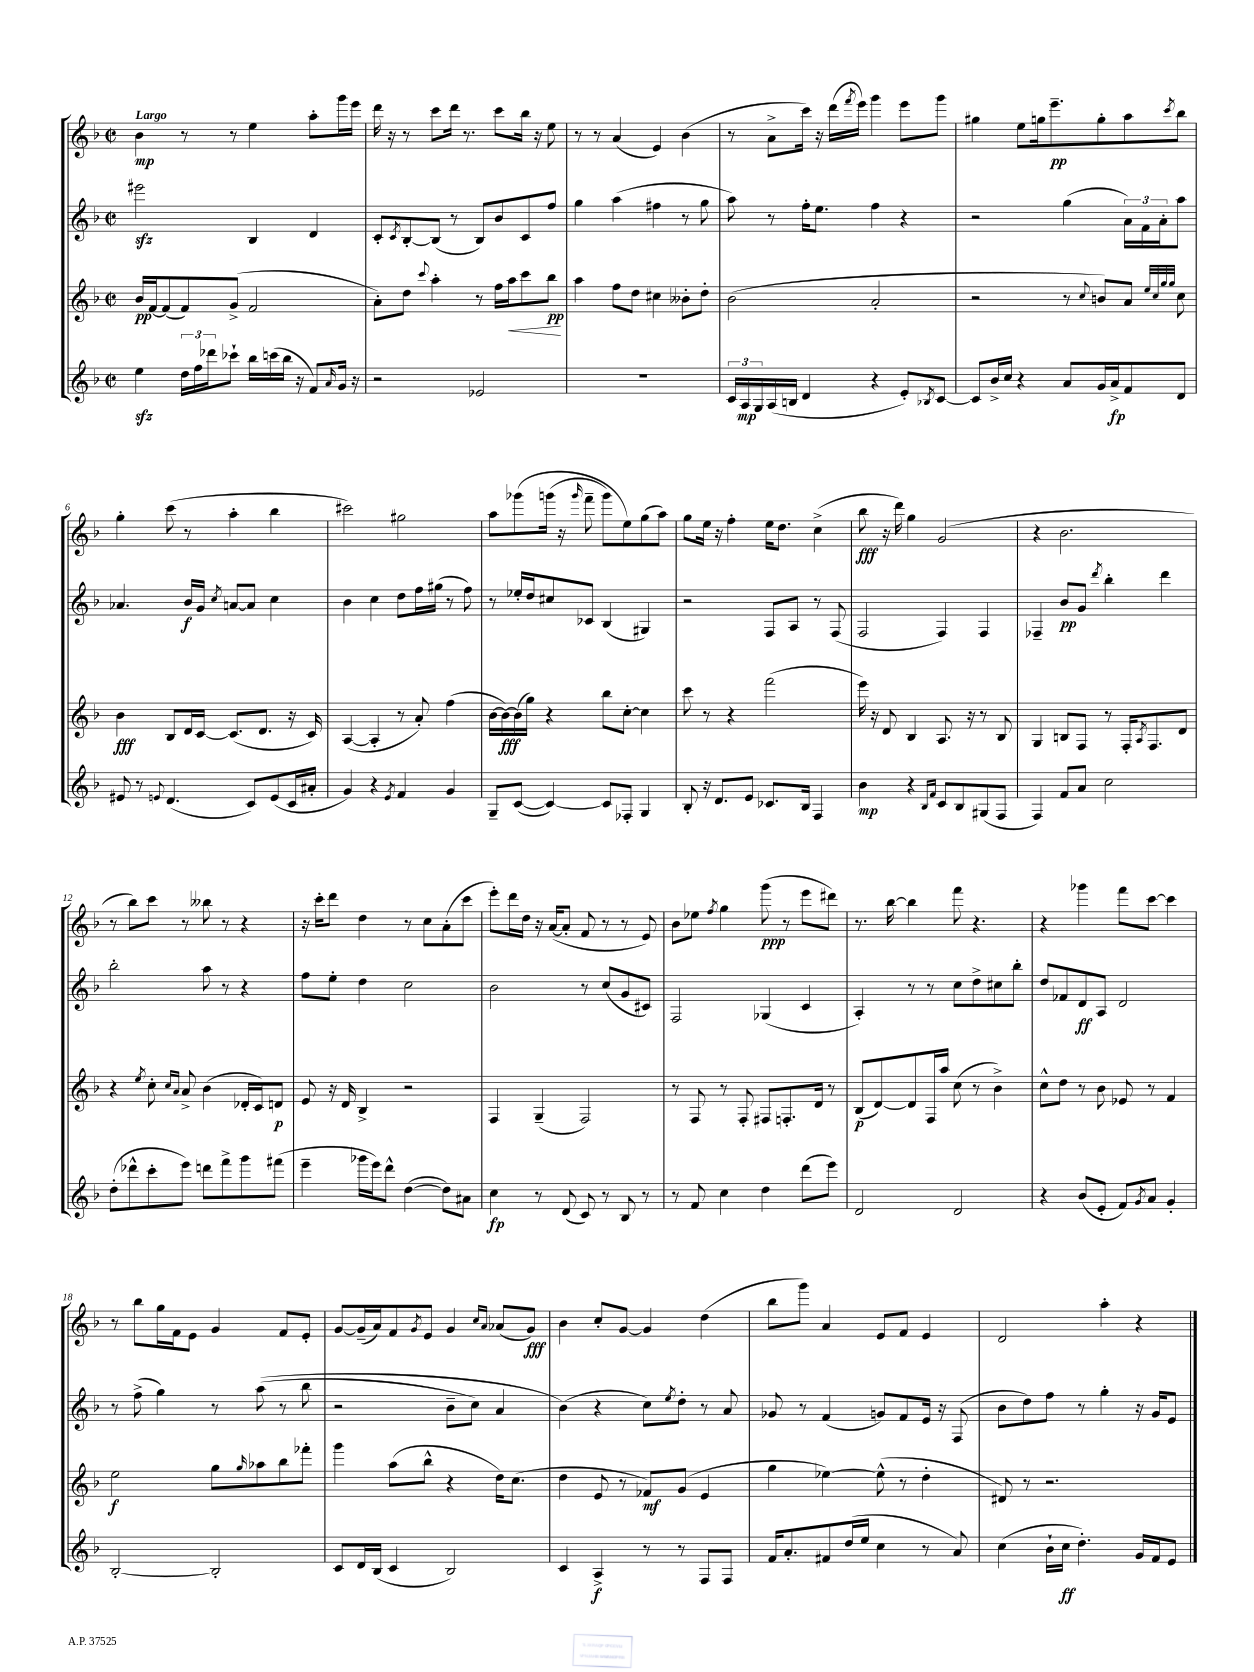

**kern	**kern	**kern	**kern
*staff4	*staff3	*staff2	*staff1
*clefG2	*clefG2	*clefG2	*clefG2
*k[b-]	*k[b-]	*k[b-]	*k[b-]
*M2/2	*M2/2	*M2/2	*M2/2
*met(c|)	*met(c|)	*met(c|)	*met(c|)
4ee	16b-	2eee#	4b-
.	[16f	.	.
.	(8f]	.	.
24dd	8f)	.	8r
24ff	.	.	.
24ddd-	.	.	.
8ccc-`	(8g^	.	8r
16bb-	2f	4B-	4ee
(16ccc	.	.	.
16bb-	.	.	.
16r	.	.	.
8f)	.	4d	8aa'
16qqa	.	.	.
16g	.	.	16ggg
16r	.	.	16eee
=	=	=	=
2r	8a')	8c'	16ddd
.	.	.	16r
.	.	8qc	.
.	8dd	[8B-'	8r
.	8qqccc	.	.
.	4aa'	(8B-]	8ccc
.	.	8r	16ddd
.	.	.	8.r
2e-	8r	8B-)	.
.	16ff	8b-	8ccc
.	16aa	.	.
.	8ccc	8c	16bb-
.	.	.	16r
.	8bb-	8ff	8ee
=	=	=	=
1r	4aa	4gg	8r
.	.	.	8r
.	8ff	(4aa	(4a
.	8dd	.	.
.	4cc#	4ff#	4e)
.	8b--'	8r	(4b-
.	8dd'	8gg	.
=	=	=	=
24c	(2b-	8aa)	8r
24A	.	.	.
24G	.	.	.
(16A	.	8r	8a^
16B	.	.	.
4d	.	16ff'	16ccc)
.	.	8.ee	16r
.	.	.	(16ddd
.	.	.	8qfff
.	.	.	16eee)
4r	2a'	4ff	4ggg
8e')	.	4r	8eee
8qB-	.	.	.
[8c	.	.	8ggg
=	=	=	=
8c]	2r	2r	4gg#
16b-^	.	.	.
16cc	.	.	.
4r	.	.	8ee
.	.	.	16gg
.	.	.	8.eee~
8a	8r	(4gg	.
.	8qqcc	.	.
16g	8b)	.	8gg'
16a^	.	.	.
8f	8a	24a)	8aa
.	.	24f	.
.	.	24a'	.
.	32qqee	.	.
.	32qqcc	.	.
.	32qqgg	.	.
.	32qqgg	.	8qccc
8d	8cc	8aa	8bb-
=	=	=	=
8e#	4b-	4.a-	4gg'
8r	.	.	.
8qqe	.	.	.
(4.d	8B-	.	(8ccc
.	16d	16b-	8r
.	[16c	16g	.
.	.	8qcc	.
.	(8.c]	[8a	4aa'
8c)	.	8a]	.
.	8.d	.	.
(8e	.	4cc	4bb-
16c	16r	.	.
16a#'	16c)	.	.
=	=	=	=
4g)	([4A	4b-	2ccc#)
4r	4A']	4cc	.
8qe	.	.	.
4f	8r	8dd	2gg#
.	8a')	16ff	.
.	.	(16gg#	.
4g	(4ff	8r	.
.	.	8ff)	.
=	=	=	=
8G~	[16b-	8r	8aa
.	16b-_)	.	.
([8c	(16b-]	16ee-'	&(8ggg-
.	16gg)	16dd	.
4c_)	4r	8cc#	(16ggg
.	.	.	16r
.	.	.	16qqggg
.	.	8c-	8fff~
8c]	8bb-	(4B-	8ggg)
8F-'	[8cc'	.	8ee&)
4G	4cc]	4G#)	(8gg
.	.	.	8aa)
=	=	=	=
8B-'	8ccc	2r	8gg
16r	8r	.	16ee
8.d	.	.	16r
.	4r	.	4ff'
8e	.	.	.
8.c-	(2fff	8F	16ee
.	.	.	8.dd
.	.	8A	.
16B-	.	.	.
4F	.	8r	(4cc^
.	.	(8F	.
=	=	=	=
4b-	16eee)	2F	8bb-
.	16r	.	.
.	8d	.	16r
.	.	.	16ddd)
4r	4B-	.	4gg
16qqB-	.	.	.
16qqf	.	.	.
8c	8.A	4F)	(2g
8B-	.	.	.
.	16r	.	.
(8G#	8r	4F	.
8F	8B-	.	.
=	=	=	=
4F)	4G	4F-~	4r
8f	8B	8b-	2.b-
8a	8F	8g	.
.	.	8qddd	.
2cc	8r	4bb-'	.
.	16F'	.	.
.	8qA	.	.
.	8.F	.	.
.	.	4ddd	.
.	8d	.	.
=	=	=	=
(8dd'	4r	2bb-'	8r
8ddd-^^	.	.	8bb-)
.	8qee	.	.
8ccc'	8cc'	.	8ccc
.	16qqcc	.	.
.	16qqa	.	.
8eee)	8a^	.	8r
8ddd	(4b-	8aa	8bb--
8fff^	.	8r	8r
8ggg	16d-'	4r	4r
.	16c)	.	.
(8fff#	8d	.	.
=	=	=	=
4eee~	8e	8ff	16r
.	.	.	16ccc'
.	16r	8ee'	8ddd
.	16d	.	.
16ggg-	4B-^	4dd	4dd
16eee)	.	.	.
8ddd^^	.	.	.
([4dd	2r	2cc	8r
.	.	.	8cc
8dd])	.	.	(8a'
8a#	.	.	8ccc
=	=	=	=
4cc	4F	2b-	8eee')
.	.	.	16ddd
.	.	.	16dd
8r	(4G~	.	16r
.	.	.	([16a
(8d	.	.	8a']
8c)	2F)	8r	8f
8r	.	(8cc	8r
8B-	.	8g	8r
8r	.	8c#)	8e)
=	=	=	=
8r	8r	2F	8b-
8f	8F	.	8ee-
.	.	.	8qff
4cc	8r	.	4gg
.	8F'	.	.
4dd	8F#	(4G-	(8ggg
.	8.F'	.	8r
(8ddd	.	4c	8eee
.	16d	.	.
8eee)	8r	.	8ddd#)
=	=	=	=
2d	(8B-	4A')	8.r
.	[8d)	.	.
.	.	.	[16bb-
.	8d]	8r	4bb-]
.	16F	8r	.
.	16aa	.	.
2d	(8cc	8cc	8fff
.	8r	8dd^	4.r
.	4b-^)	8cc#	.
.	.	8bb-'	.
=	=	=	=
4r	8cc^^	8dd	4r
.	8dd	8f-	.
(8b-	8r	8d	4ggg-
8e'	8b-	8A	.
8f)	8e-	2d	8fff
8qg	.	.	.
8a	8r	.	[8ccc
4g'	4f	.	4ccc]
=	=	=	=
[2B-'	2ee	8r	8r
.	.	(8ff^	8bb-
.	.	4gg)	16gg
.	.	.	16f
.	.	.	8e
2B-']	8gg	8r	4g
.	16qqgg	.	.
.	8aa-	&((8aa	.
.	8bb-	8r	8f
.	8fff-'	8bb-	8e'
=	=	=	=
8c	4ggg	2r	[8g
16d	.	.	(16g~]
(16B-	.	.	16a)
4c	(8aa	.	8f
.	.	.	8qg
.	8bb-^^	.	8e
2B-)	4r	8b-~	4g
.	.	8cc)	.
.	.	.	16qqcc
.	.	.	16qqa
.	16dd)	4a	(8a-
.	(8.cc	.	.
.	.	.	8g)
=	=	=	=
4c	4dd	(4b-&)	4b-
4A^	8e	4r	8cc'
.	8r	.	[8g
8r	8f-)	8cc)	4g]
.	.	8qee	.
8r	(8g	8dd'	.
8F	4e	8r	(4dd
8F	.	8a	.
=	=	=	=
16f	4gg	8g-	8bb-
8.a'	.	.	.
.	.	8r	8ggg)
8f#	[4ee-)	(4f	4a
(16dd	.	.	.
16ee	.	.	.
4cc	(8ee-^^]	8g)	8e
.	8r	8f	8f
8r	4dd'	16e	4e
.	.	16r	.
8a)	.	(8F	.
=	=	=	=
(4cc	8d#)	8b-	2d
.	8r	8dd)	.
16b-`	2.r	8ff	.
16cc	.	.	.
4.dd')	.	8r	.
.	.	4gg'	4aa'
16g	.	16r	4r
16f	.	16g	.
8e	.	8e	.
==	==	==	==
*-	*-	*-	*-
